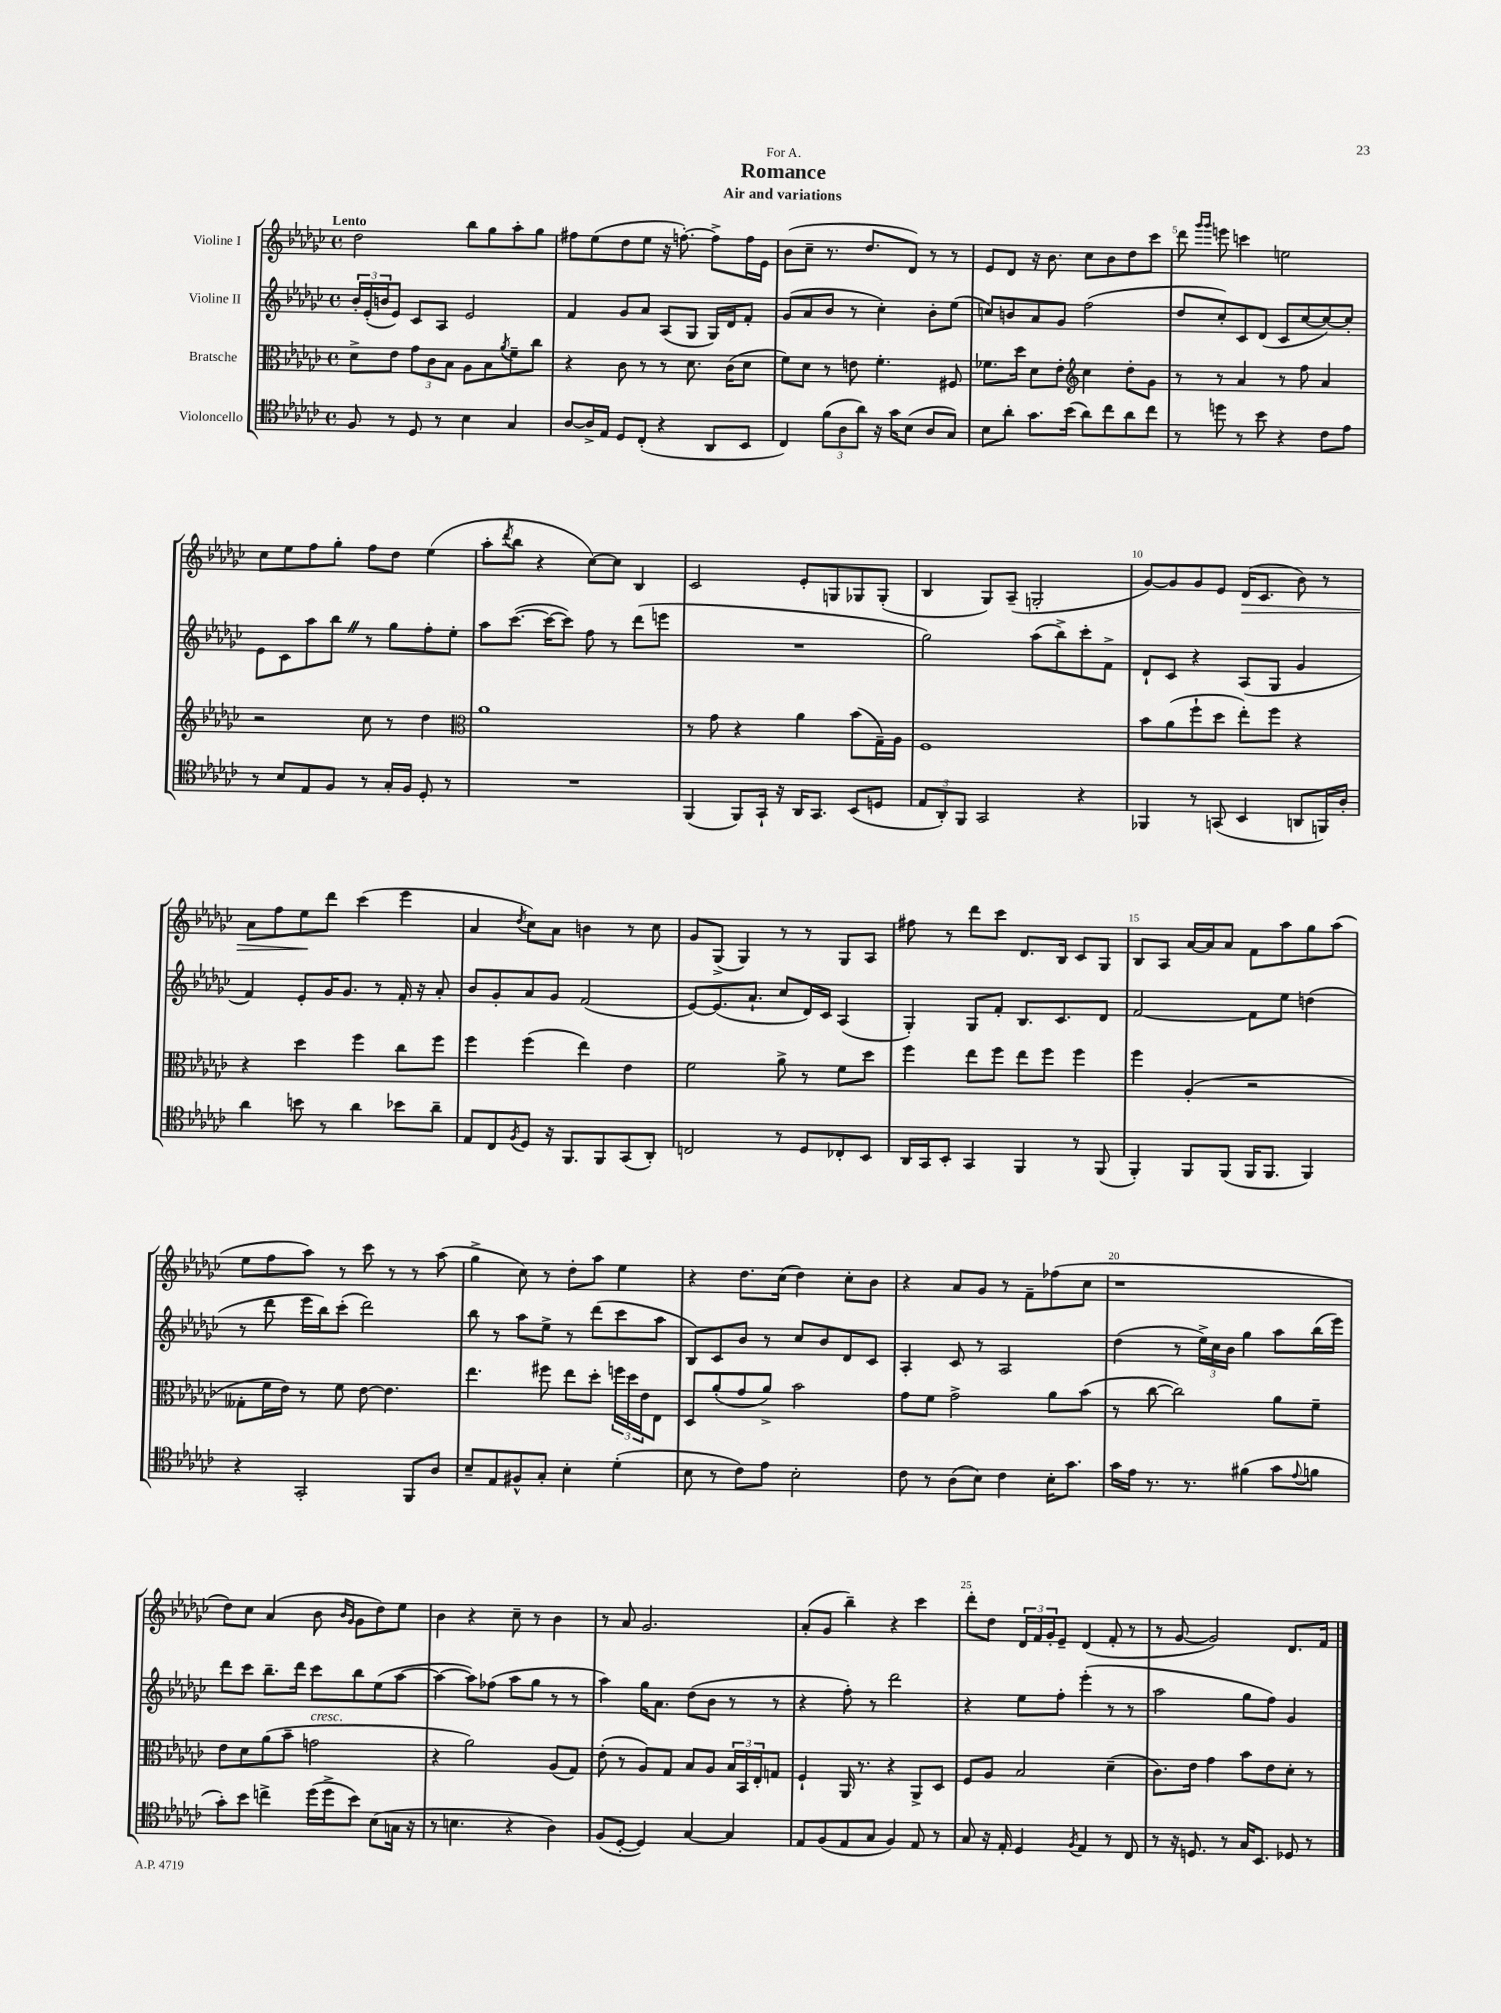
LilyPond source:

\header { title = "Romance" subtitle = "Air and variations" dedication = "For A." }
<<
\new StaffGroup <<
\new Staff = "s0" \with { instrumentName = "Violine I" } {
    \clef treble \key ges \major \defaultTimeSignature \time 4/4 \tempo "Lento"
    des''2 bes''8 ges''8 aes''8-. ges''8 |
    fis''8 ees''8( des''8 ees''8 r16 f''8.~-.) f''8-> f''16 ees'16 |
    bes'8( ces''8-- r8. des''8. des'8) r8 r8 |
    ees'8 des'8 r16 bes'8. ces''8 bes'8 des''8 ces'''8 |
    des'''8 \grace { ges'''16 ges'''16 } e'''8 c'''4 e''2 |
    ces''8 ees''8 f''8 ges''8-. f''8 des''8 ees''4( |
    aes''8-. \acciaccatura { des'''8 } bes''8 r4 ces''8~) ces''8 bes4 |
    ces'2 ees'8-. g8 ges8 ges8-.( |
    bes4 ges8) aes8--( g2-. |
    ges'8~) ges'8 ges'8 ees'8 des'16\>( ces'8. bes'8) r8 |
    aes'8 f''8 ees''8\! des'''8 ces'''4( ees'''4 |
    aes'4 \acciaccatura { des''8 } ces''8) aes'8 b'4 r8 ces''8 |
    ges'8 ges8->( ges4) r8 r8 ges8 aes8 |
    fis''8 r8 des'''8 ces'''8 des'8. bes16 ces'8 ges8 |
    bes8 aes8 aes'16~ aes'16 aes'8 f'8 aes''8 ges''8 aes''8( |
    ees''8 f''8 aes''8) r8 ces'''8 r8 r8 aes''8( |
    ges''4-> ces''8) r8 des''8-. aes''8 ees''4 |
    r4 des''8. ces''16( des''4) ces''8-. bes'8 |
    r4 aes'8 ges'8 r8 f'8-- fes''8( ces''8 |
    r1 |
    des''8) ces''8 aes'4( bes'8 \grace { bes'16 ges'16 } ges'8 des''8) ees''8 |
    bes'4 r4 ces''8-- r8 bes'4 |
    r8 aes'8 ges'2. |
    aes'8-.( ges'8 bes''4--) r4 ces'''4 |
    des'''8-. des''8 \tuplet 3/2 { des'16 f'16 ges'16-. } ees'8-- des'4( f'8-. r8 |
    r8 ges'8~ ges'2) des'8. f'16 \bar "|." |
}
\new Staff = "s1" \with { instrumentName = "Violine II" } {
    \clef treble \key ges \major \defaultTimeSignature \time 4/4
    \tuplet 3/2 { bes'16-. ees'16-.( b'16 } ees'8) ces'8 aes8 ees'2 |
    f'4 ges'8 aes'8 aes8( ges8 ges16) des'16 f'8-. |
    ges'8( aes'8 bes'8 r8 ces''4-.) bes'8-. ees''8( |
    c''8) b'8 aes'8 ges'8 f''2( |
    des''8 ces''8-.) ces'8 des'8( ces'8 ces''8~ ces''8~) ces''8-. |
    ees'8 ces'8 aes''8 bes''8 \once \override BreathingSign.text = \markup { \musicglyph "scripts.caesura.straight" } \breathe r8 ges''8 f''8-. ees''8-. |
    aes''8 ces'''8.~( ces'''16~ ces'''8) f''8 r8 des'''8( e'''8 |
    R1 |
    ges''2) aes''8( bes''8->) ces'''8-. f'8-> |
    des'8-! ces'8 r4 aes8( ges8 ges'4 |
    f'4) ees'8-. ges'16 ges'8. r8 f'16-. r16 aes'8-. |
    bes'8 ges'8-. aes'8 ges'8 f'2( |
    ees'8~) ees'8.( aes'8.-! ces''8 des'16) ces'16 aes4( |
    ges4-.) ges8 f'8-. bes8. ces'8. des'8 |
    f'2~ f'8 ees''8 d''4( |
    r8 des'''8 ees'''16 bes''16) ces'''8-.( des'''2) |
    bes''8 r8 aes''8 ees''8-> r8 des'''8( ces'''8 aes''8 |
    bes8) ces'8 bes'8 r8 ces''8 bes'8 des'8 ces'8 |
    aes4-. ces'8 r8 aes2 |
    des''4( r8 \tuplet 3/2 { ees''16->) ces''16 bes'16 } ges''4 aes''8 bes''16( ees'''16) |
    des'''8 ces'''8 bes''8.-- des'''16 ces'''8 bes''8 ees''8( aes''8~ |
    aes''4~ aes''8) fes''8( aes''8 ges''8 r8 r8 |
    aes''4) ges''16 aes'8. des''8( bes'8 r8 r8 |
    r4 f''8-.) r8 des'''2 |
    r4 ees''8 f''8-. ees'''4-.( r8 r8 |
    aes''2 ges''8 f''8) ges'4 \bar "|." |
}
\new Staff = "s2" \with { instrumentName = "Bratsche" } {
    \clef alto \key ges \major \defaultTimeSignature \time 4/4
    des'8-> ees'8 \tuplet 3/2 { ges'8 ces'8 bes8 } aes8 bes8 \acciaccatura { aes'8 } f'8-- ces''8 |
    r4 ces'8 r8 r8 des'8. ces'16( des'8 |
    f'8) des'8 r8 e'8 f'4.-. fis8 |
    fes'8. des''16 des'8 ees'8-. \clef treble ces''4 des''8-. ges'8 |
    r8 r8 aes'4 r8 f''8 aes'4 |
    r2 ces''8 r8 des''4 |
    \clef alto aes'1 |
    r8 ges'8 r4 aes'4 bes'8( ges16--) aes16 |
    f1 |
    bes'8 aes'8( f''8-! des''8 ees''8-.) f''8 r4 |
    r4 des''4 f''4 ces''8 f''8 |
    f''4 f''4( ees''4) ees'4 |
    f'2 aes'8-> r8 f'8 des''8 |
    f''4 ees''8 f''8 ees''8 f''8 f''4 |
    f''4 aes4-.( r2 |
    geses8-. f'16 ees'16) r8 f'8 ees'8~ ees'4. |
    ees''4. fis''8 ees''8 des''8-. \tuplet 3/2 { f''16 des''16 ees'16 } ees8 |
    des8 aes'8-.( ges'8 aes'8->) bes'2 |
    ges'8 f'8 ges'2-> aes'8 bes'8( |
    r8 ces''8~ ces''2) aes'8 f'8-- |
    ees'8 des'8 aes'8( bes'8-- g'2^\markup { \italic "cresc." } |
    r4 aes'2) aes8( ges8) |
    ees'8-.( r8 aes8) ges8 bes8 aes8 \tuplet 3/2 { bes16 bes,16 ees16-. } g8 |
    f4-! aes,16 r8. r4 aes,8-> des8 |
    f8 aes8 bes2 des'4--( |
    ces'8.) ees'16 ges'4 bes'8 ees'8 des'8-. r8 \bar "|." |
}
\new Staff = "s3" \with { instrumentName = "Violoncello" } {
    \clef tenor \key ges \major \defaultTimeSignature \time 4/4
    f8 r8 des8 r8 bes4 ges4 |
    aes8~ aes16-> ees16 des8 ces8-.( r4 aes,8 bes,8 |
    ces4) \tuplet 3/2 { f'8( aes8 aes'8) } r16 ges'16 bes8( aes8 ges8) |
    bes8 aes'8-. ges'8. bes'16( aes'8) ces''8 aes'8 ces''8 |
    r8 d''8 r8 bes'8 r4 ces'8 ees'8 |
    r8 bes8 ees8 f8 r8 ges16-. f16 des8-. r8 |
    R1 |
    f,4( f,8) ges,16-! r16 aes,16 ges,8. bes,8( d8 |
    \tuplet 3/2 { ees8 aes,8-.) f,8 } ges,2 r4 |
    fes,4 r8 g,8( bes,4 a,8 f,16) aes16-. |
    aes'4 b'8 r8 aes'4 bes'8 aes'8-- |
    ees8 ces8 \acciaccatura { f8 } des8 r16 f,8. f,8 ges,8( aes,8-.) |
    c2 r8 des8 ces8-. bes,8 |
    aes,16 ges,16 bes,8-. ges,4 f,4 r8 f,8( |
    f,4-.) f,8 f,8( f,16 f,8. f,4) |
    r4 ges,2-. f,8 aes8 |
    bes8-- ees8 fis8-^ ges8-. bes4-. des'4-.( |
    bes8 r8 ces'8) ees'8 bes2-. |
    ces'8 r8 aes8( bes8) ces'4 bes16-. ges'8. |
    ges'16 ees'16 r8. r8. fis'4( ges'8 \appoggiatura { ees'8 } f'8 |
    ges'8-.) bes'8 c''4-> des''16( des''16-> bes'8) bes8( g16 r16 |
    r8 b4. r4 aes4) |
    f8( des8~-. des4) ges4~ ges4 |
    ees8 f8( ees8 ges8 f4) ees8 r8 |
    ges8 r16 ees16-. des4 \acciaccatura { f8 } ees4 r8 ces8 |
    r8 r16 d8. r8 ges16 bes,8. des8 r8 \bar "|." |
}
>>
>>
\layout { \context { \Score \override BarNumber.break-visibility = ##(#f #t #t) barNumberVisibility = #(every-nth-bar-number-visible 5) } }
